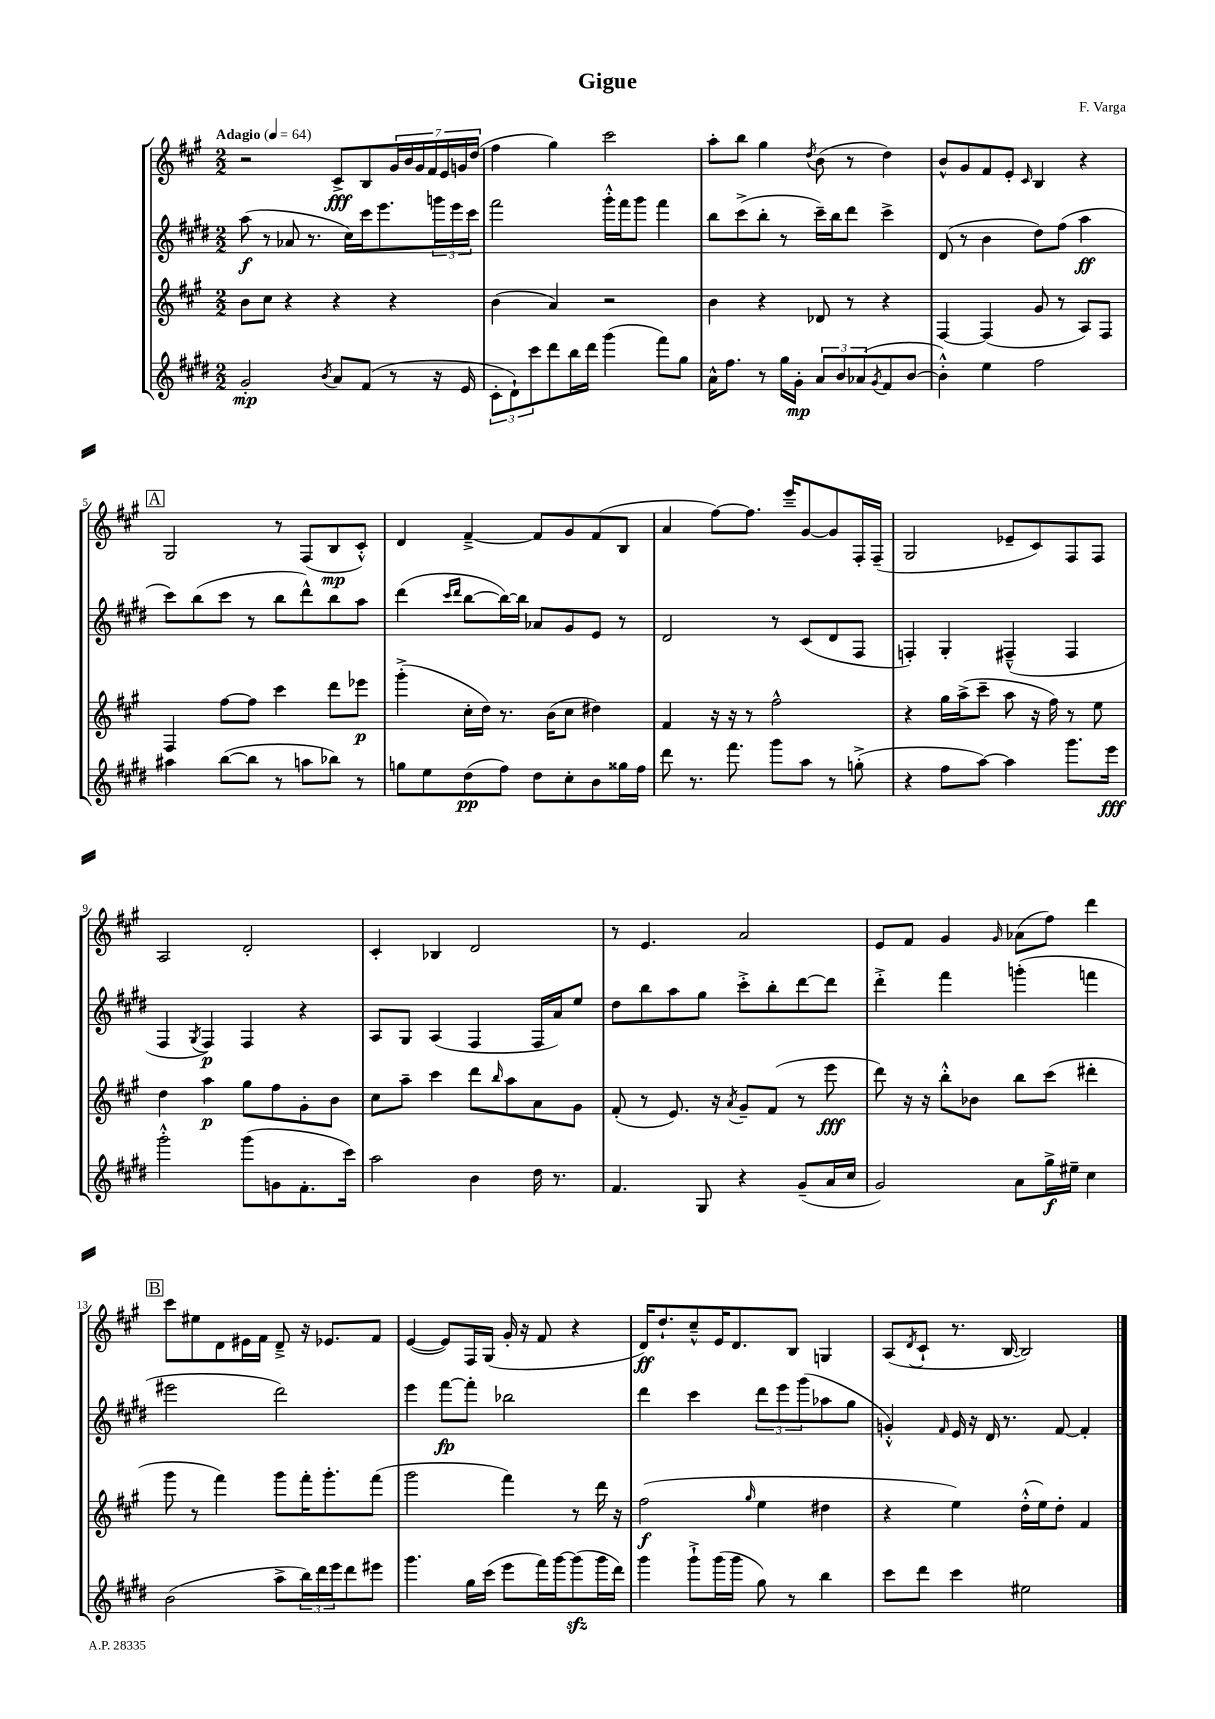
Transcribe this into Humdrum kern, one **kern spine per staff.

**kern	**kern	**kern	**kern
*staff4	*staff3	*staff2	*staff1
*clefG2	*clefG2	*clefG2	*clefG2
*k[f#c#g#d#]	*k[f#c#g#]	*k[f#c#g#d#]	*k[f#c#g#]
*M2/2	*M2/2	*M2/2	*M2/2
*MM64	*MM64	*MM64	*MM64
2g#'	8b	(8aa	2r
.	8cc#	8r	.
.	4r	8a-	.
.	.	8.r	.
8qb	.	.	.
8a	4r	.	8c#^
.	.	16cc#)	.
(8f#	.	16ccc#	8B
.	.	8.eee	.
8r	4r	.	28g#
.	.	.	28b
.	.	.	28g#
.	.	.	28f#
16r	.	24ggg	.
.	.	.	28e
.	.	24eee	.
.	.	.	28g
16e	.	.	.
.	.	24ccc#	.
.	.	.	(28dd
=	=	=	=
12c#'	(4b	2fff#	4ff#
12d#`)	.	.	.
12ccc#	.	.	.
8ddd#	4a)	.	4gg#)
16bb	.	.	.
16ddd#	.	.	.
(4ggg#	2r	16ggg#'^^	2ccc#
.	.	16fff#	.
.	.	8ggg#	.
8fff#)	.	4fff#	.
8gg#	.	.	.
=	=	=	=
16a^^	4b	8bb	8aa'
8.ff#	.	.	.
.	.	(8ccc#^	8bb
8r	4r	8bb'	4gg#
16gg#	.	8r	.
16g#'	.	.	.
.	.	.	8qdd
12a	8d-	16ccc#~)	(8b
.	.	16bb	.
12b	.	.	.
.	8r	8ddd#	8r
(12a-	.	.	.
8qg#	.	.	.
8f#	4r	4ccc#^	4dd)
[8b	.	.	.
=	=	=	=
4b'^^])	[4F#	(8d#	8b^^
.	.	8r	8g#
4ee	(4F#]	4b	8f#
.	.	.	8e'
.	.	.	16qqc#
2ff#	8g#	8dd#)	4B
.	8r	(8ff#	.
.	8A)	4aa	4r
.	8F#	.	.
=	=	=	=
4aa#	4F#	8ccc#)	2G#
.	.	(8bb	.
([8bb	[8ff#	8ccc#	.
8bb]	8ff#]	8r	.
8r	4ccc#	8bb	8r
8aa	.	8ddd#^^)	(8F#
8bb-)	8ddd	8bb	8B
8r	8eee-	8aa	8c#'^^)
=	=	=	=
8gg	(4ggg#'^	(4ddd#	4d
8ee	.	.	.
.	.	16qqccc#	.
.	.	16qqddd#	.
(8dd#	16cc#'	[8bb	[4f#~^
.	16dd)	.	.
8ff#)	8.r	16bb_)	.
.	.	16bb]	.
8dd#	.	8a-	8f#]
.	(16b	.	.
8cc#'	8cc#	8g#	8g#
8b	4dd#)	8e	(8f#
16gg##	.	8r	8B
16ff#	.	.	.
=	=	=	=
8ddd#	4f#	2d#	4a
8.r	.	.	.
.	16r	.	[8ff#)
8.fff#	16r	.	.
.	8r	.	8.ff#]
8ggg#	2ff#^^	8r	.
.	.	.	16eee~
8aa	.	(8c#	[8g#
8r	.	8d#	8g#]
(8gg'^	.	8F#	16F#'
.	.	.	(16F#~
=	=	=	=
4r	4r	4F')	2G#
8ff#	16gg#	4G#'	.
.	(16aa^	.	.
[8aa)	8ccc#~	.	.
4aa]	8aa	(4F#~^^	8e-~
.	16r	.	8c#)
.	16ff#)	.	.
8.ggg#	8r	4F#	8F#
.	8ee	.	8F#
16eee	.	.	.
=	=	=	=
2ggg#'^^	4dd	4F#	2A
.	.	8qG#	.
.	4aa	4F#)	.
(8ggg#	8gg#	4F#	2d'
8g	8ff#	.	.
8.f#'	8g#'	4r	.
.	8b	.	.
16ccc#)	.	.	.
=	=	=	=
2aa	8cc#	8A	4c#'
.	8aa~	8G#	.
.	4ccc#	(4A	4B-
4b	8ddd	4F#	2d
.	16qqbb	.	.
.	8aa	.	.
16dd#	8a	16F#	.
8.r	.	16a)	.
.	8g#	8ee	.
=	=	=	=
4.f#	(8f#'	8dd#	8r
.	8r	8bb	4.e
.	8.e)	8aa	.
8G#	.	8gg#	.
.	16r	.	.
.	8qa	.	.
4r	8g#~	8ccc#'^	2a
.	(8f#	8bb'	.
(8g#~	8r	[8ddd#	.
16a	8eee	8ddd#]	.
16cc#	.	.	.
=	=	=	=
2g#)	8ddd)	4ddd#'^	8e
.	16r	.	8f#
.	16r	.	.
.	8bb'^^	4fff#	4g#
.	8b-	.	.
.	.	.	16qqg#
8a	8bb	(4ggg'	(8a-
16gg#^	(8ccc#	.	8ff#)
16ee#~	.	.	.
4cc#	4ddd#'	4fff	4ddd
=	=	=	=
(2b	8ggg#	2eee#	8ccc#
.	8r	.	8ee#
.	4fff#)	.	8d
.	.	.	16e#
.	.	.	16f#
8aa^	8ggg#	2ddd#)	8d~^
24bb)	16fff#'	.	16r
24ddd#	.	.	.
.	8.ggg#'	.	8.e-
24eee	.	.	.
8ddd#	.	.	.
8eee#	(8fff#	.	8f#
=	=	=	=
4.ggg#	2ggg#	4eee	([4e
.	.	[8fff#	8e])
16gg#	.	8fff#']	16F#
(16ccc#	.	.	(16G#
8eee	4fff#)	2bb-	16g#'
.	.	.	16r
16fff#)	.	.	8f#
[16ggg#	.	.	.
(8ggg#]	8r	.	4r
16ggg#	16ddd	.	.
16ddd#)	16r	.	.
=	=	=	=
4ggg#	(2ff#	4ddd#	16d)
.	.	.	8.dd`
8ggg#`^	.	4ccc#	8cc#~^^
(16ggg#	.	.	16e
16ggg#	.	.	8.d
.	16qqgg#	.	.
8gg#)	4ee	12ddd#	.
.	.	12eee	.
8r	.	.	8B
.	.	(12ggg#	.
4bb	4dd#	8aa-	4G
.	.	8gg#	.
=	=	=	=
8ccc#	4r	4g'^^)	(8A
.	.	.	8qd
8ddd#	.	.	8c#`
.	.	16qqf#	.
4ccc#	4ee)	16e	8.r
.	.	16r	.
.	.	16d#	.
.	.	8.r	[16B
2ee#	(16dd'^^	.	2B])
.	16ee)	.	.
.	8dd'	[8f#	.
.	4f#	4f#']	.
==	==	==	==
*-	*-	*-	*-
